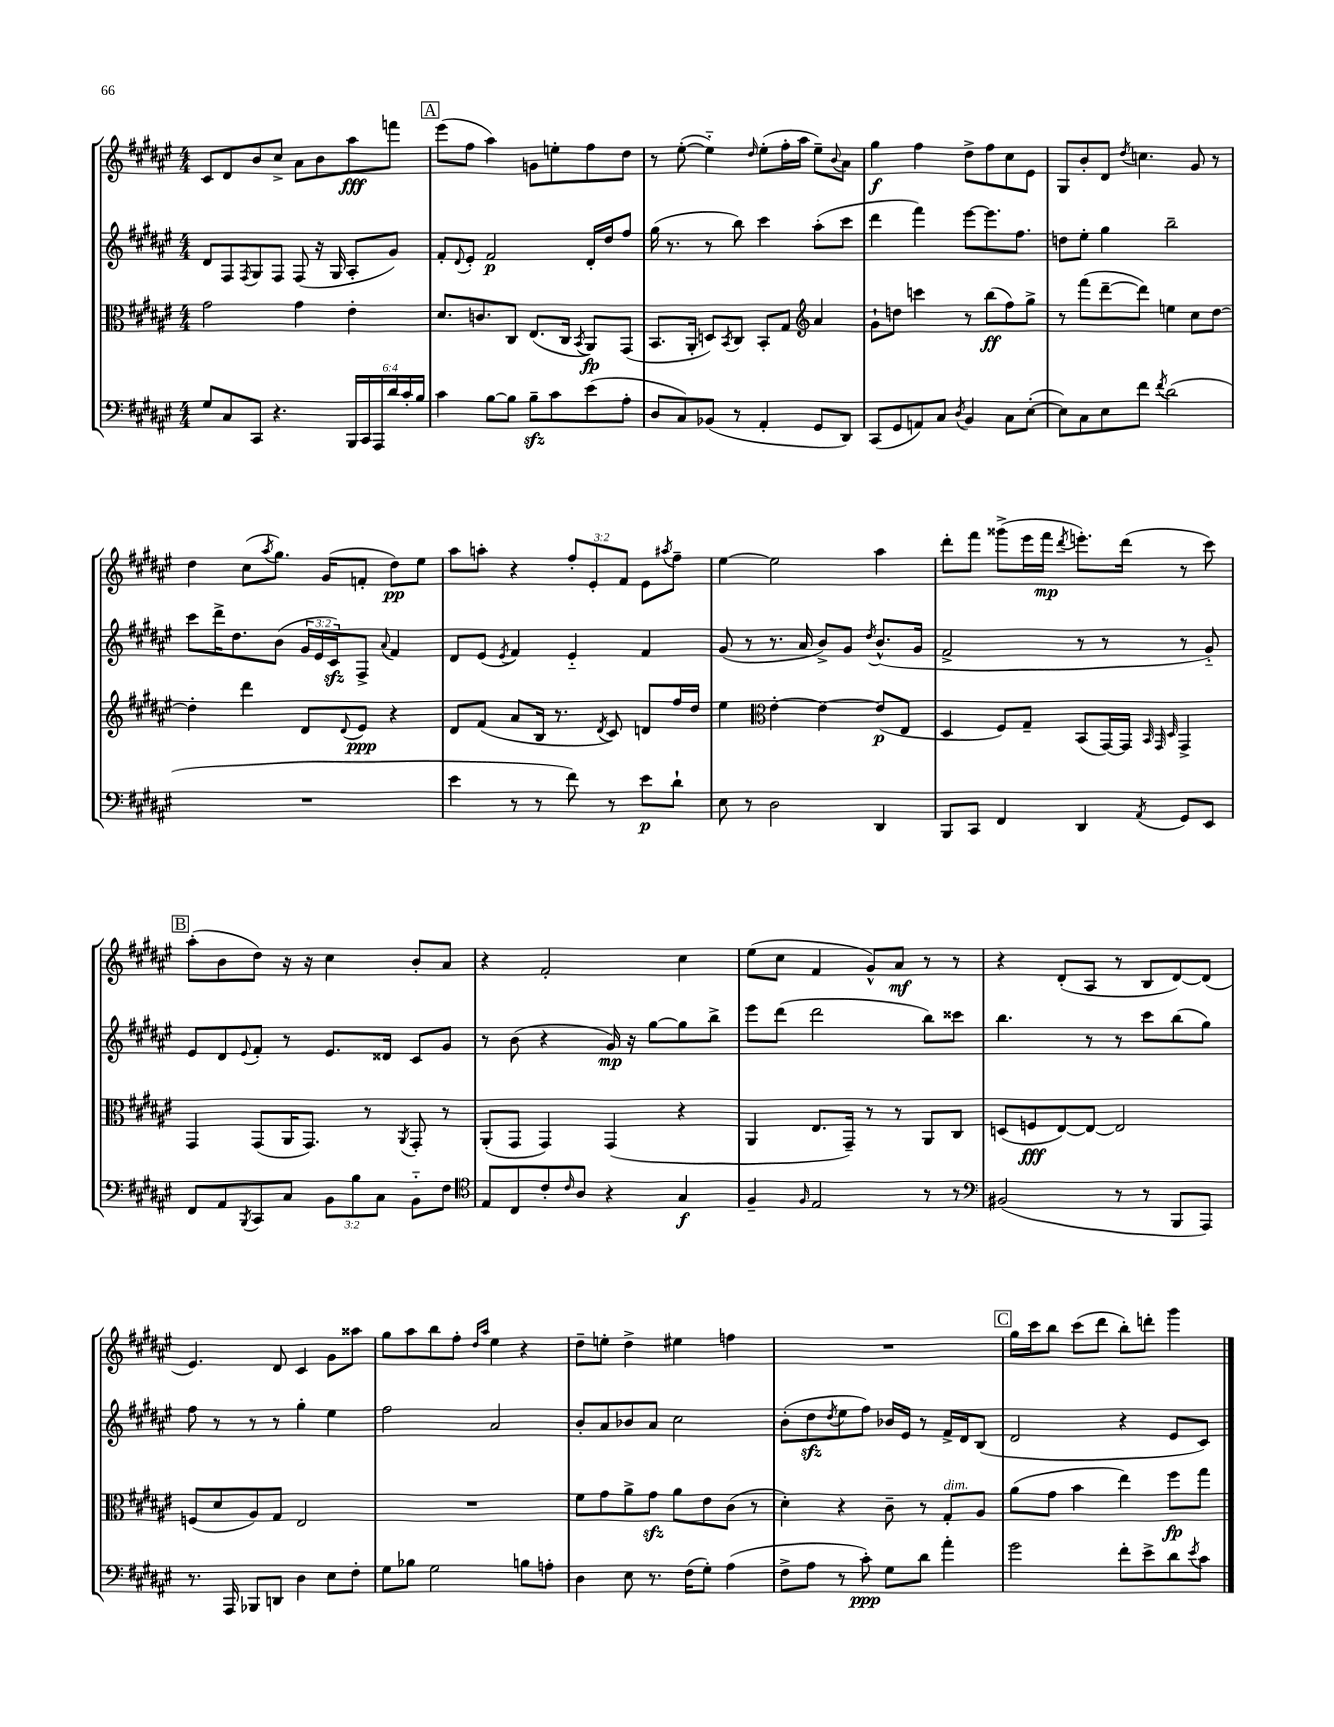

**kern	**kern	**kern	**kern
*staff4	*staff3	*staff2	*staff1
*clefF4	*clefC3	*clefG2	*clefG2
*k[f#c#g#d#a#e#]	*k[f#c#g#d#a#e#]	*k[f#c#g#d#a#e#]	*k[f#c#g#d#a#e#]
*M4/4	*M4/4	*M4/4	*M4/4
8G#/L	2g#\	8d#/L	8c#/L
8C#/	.	8F#/	8d#/
.	.	8qF#/	.
8CC#/J	.	8G#/	8b/
4.r	.	8F#/J	8cc#^/J
.	4g#\	(8F#/	8a#\L
.	.	16r	8b\
.	.	16G#/	.
24BBB/LL	4e#'\	8A#'/L	8aa#\
24CC#/	.	.	.
24AAA#/	.	.	.
24d#/	.	8g#/J)	8fff\J
24c#'/	.	.	.
24B/JJ	.	.	.
=	=	=	=
4c#\	8.d#/L	8f#'/L	(8eee#\L
.	.	8qqd#/	.
.	.	8e#'/J	8ff#\J
.	8.c/	.	.
[8B\L	.	2f#/	4aa#\)
8B\]J	8C#/J	.	.
8B~\L	(8.E#/L	.	8g\L
8c#\	.	.	8ee'\
.	16C#/Jk	.	.
.	8qBB/	.	.
(8e#\	8AA#/L)	16d#'/LL	8ff#\
.	.	16dd#/J	.
8A#'\J	(8GG#/J	8ff#/J	8dd#\J
=	=	=	=
8D#/L	8.BB/L	(16gg#\	8r
.	.	8.r	.
8C#/)	.	.	([8ee#'\
.	16AA#'/Jk	.	.
(8BB-/J	8D/L)	8r	4ee#'~\])
.	8qBB/	.	.
8r	8C#/J	8bb\)	.
.	.	.	16qqdd#/
4AA#'/	8BB'/L	4ccc#\	(8ee#'\L
.	8G#/J	.	16ff#'\L
.	.	.	16aa#\JJ
*	*clefG2	*	*
8GG#/L	4a#/	(8aa#'\L	8ee#~\L)
.	.	.	8qqb/
8DD#/J)	.	8ccc#\J	8a#\J
=	=	=	=
(8CC#/L	8g#`\L	4ddd#\	4gg#\
8GG#/	8dd\J	.	.
8AA/)	4ccc\	4fff#\)	4ff#\
8C#/J	.	.	.
8qD#/	.	.	.
4BB/	8r	[8eee#\L	8dd#^\L
.	(8bb\L	8.eee#\]	8ff#\
8C#\L	8ff#\)	.	8cc#\
.	.	8.ff#\J	.
([8E#'\J	8gg#^\J	.	8e#\J
=	=	=	=
8E#\]L)	8r	8dd\L	8G#/L
8C#\	(8fff#\L	8ee#'\J	8b'/
8E#\	[8ddd#~\	4gg#\	8d#/J
.	.	.	8qdd#/
8f#\J	8ddd#\]J)	.	4.cc\
8qf#/	.	.	.
(2d#\	4ee\	2bb~\	.
.	8cc#\L	.	8g#/
.	[8dd#\J	.	8r
=	=	=	=
1r	4dd#'\]	8ccc#\L	4dd#\
.	.	16ddd#^\K	.
.	.	8.dd#\	.
.	4ddd#\	.	(8cc#\L
.	.	.	8qaa#/
.	.	(8b\J	8.gg#\J)
.	8d#/L	24g#/LL	.
.	.	24e#/	.
.	.	.	(16g#/LK
.	.	24c#/J)	.
.	8qqd#/	.	.
.	8e#/J	8F#^/J	8f'/J
.	.	8qqa#/	.
.	4r	4f#/	8dd#\L)
.	.	.	8ee#\J
=	=	=	=
4e#\	8d#/L	8d#/L	8aa#\L
.	(8f#/J	(8e#/J	8aa'\J
.	.	8qe#/	.
8r	8a#/L	4f#/)	4r
8r	16B/Jk	.	.
.	8.r	.	.
8f#\)	.	4e#'~/	12ff#'/L
.	.	.	12e#'/
.	8qd#/	.	.
8r	8c#/)	.	.
.	.	.	12f#/J
8e#\L	8d/L	4f#/	8e#\L
.	.	.	8qaa#/
8d#`\J	16ff#/L	.	8ff#~\J
.	16dd#/JJ	.	.
=	=	=	=
8E#\	4ee#\	(8g#/	[4ee#\
8r	.	8r	.
*	*clefC3	*	*
2D#\	[4e#'\	8.r	2ee#\]
.	.	16a#/	.
.	4e#\_	8b^/L)	.
.	.	8g#/J	.
.	.	8qdd#/	.
4DD#/	(8e#/]L	(8.b^^/L	4aa#\
.	8E#/J	.	.
.	.	16g#/Jk	.
=	=	=	=
8BBB/L	4D#/	2f#^/	8ddd#'\L
8CC#/J	.	.	8fff#\J
4FF#/	8F#/L)	.	(8ggg##^\L
.	8G#~/J	.	16eee#\L
.	.	.	16fff#\JJ
.	.	.	8qddd#/
4DD#/	(8BB/L	8r	8.eee'\L)
.	[16GG#/L)	8r	.
.	16GG#/]JJ	.	(16ddd#\Jk
.	32qqBB/	.	.
.	32qqGG#/	.	.
8qAA#/	32qqD#/	.	.
8GG#/L	4GG#^/	8r	8r
8EE#/J	.	8g#'~/)	8ccc#\)
=	=	=	=
8FF#/L	4GG#/	8e#/L	(8aa#'\L
8AA#/	.	8d#/	8b\
8qBBB/	.	8qqe#/	.
8CC#/	(8GG#/L	8f#'/J	8dd#\J)
8C#/J	16AA#/K	8r	16r
.	8.GG#/J)	.	16r
12BB\L	.	8.e#/L	4cc#\
12B\	.	.	.
.	8r	.	.
12C#\J	.	.	.
.	.	16d##/Jk	.
.	8qAA#/	.	.
8BB'~\L	8GG#'/	8c#/L	8b'/L
8F#\J	8r	8g#/J	8a#/J
=	=	=	=
*clefC4	*	*	*
8E#/L	(8AA#'/L	8r	4r
8C#/	8GG#/J	(8b\	.
8c#'/	4GG#/)	4r	2f#'/
16qqc#/	.	.	.
8A#/J	.	.	.
4r	(4GG#/	16g#/)	.
.	.	16r	.
.	.	[8gg#\L	.
4G#/	4r	8gg#\]	4cc#\
.	.	8bb^\J	.
=	=	=	=
4F#~/	4AA#/	8eee#\L	(8ee#\L
.	.	(8ddd#\J	8cc#\J
16qqF#/	.	.	.
2E#/	8.E#/L	2ddd#\	4f#/
.	16GG#~/Jk)	.	.
.	8r	.	8g#^^/L)
.	8r	.	8a#/J
8r	8AA#/L	8bb\L)	8r
8r	8C#/J	8ccc##\J	8r
=	=	=	=
*clefF4	*	*	*
(2BB#/	(8D/L	4.bb\	4r
.	8F/	.	.
.	[8E#/)	.	(8d#'/L
.	8E#/_J	8r	8A#/J
8r	2E#/]	8r	8r
8r	.	8ccc#\L	8B/L
8BBB/L	.	(8bb\	[8d#/)
8AAA#/J)	.	8gg#\J)	(8d#/]J
=	=	=	=
8.r	(8F/L	8ff#\	4.e#/)
.	8d#/	8r	.
16AAA#/	.	.	.
8BBB-/L	8A#/)	8r	.
8DD/J	8G#/J	8r	8d#/
4D#\	2E#/	4gg#'\	4c#/
8E#\L	.	4ee#\	8g#\L
8F#'\J	.	.	8aa##\J
=	=	=	=
8G#\L	1r	2ff#\	8gg#\L
8B-\J	.	.	8aa#\
2G#\	.	.	8bb\
.	.	.	8ff#'\J
.	.	.	16qqdd#/LL
.	.	.	16qqaa#/JJ
.	.	2a#/	4ee#\
8B\L	.	.	4r
8A'\J	.	.	.
=	=	=	=
4D#\	8f#\L	8b'/L	8dd#~\L
.	8g#\	8a#/	8ee'\J
8E#\	8a#^\	8b-/	4dd#^\
8.r	8g#\J	8a#/J	.
.	8a#\L	2cc#\	4ee#\
(16F#\LK	.	.	.
8G#'\J)	8e#\	.	.
(4A#\	(8c#\J	.	4ff\
.	8r	.	.
=	=	=	=
8F#^\L	4d#'\)	(8b'\L	1r
8A#\J	.	8dd#\	.
.	.	8qdd#/	.
8r	4r	8ee#\	.
8c#'\)	.	8ff#\J)	.
8G#\L	8c#~\	16b-/LL	.
.	.	16e#/JJ	.
8d#\J	8r	8r	.
4a#'\	8G#'/L	16f#^/LL	.
.	.	16d#/J	.
.	8A#/J	(8B/J	.
=	=	=	=
2g#\	(8a#\L	2d#/	16gg#\LL
.	.	.	16ccc#\J
.	8g#\J	.	8bb\J
.	4b\	.	(8ccc#\L
.	.	.	8ddd#\J
8f#'\L	4ee#\)	4r	8bb'\L)
8e#^\	.	.	8ddd'\J
8d#\	8ff#\L	8e#/L	4ggg#\
8qe#/	.	.	.
8c#\J	8gg#\J	8c#/J)	.
==	==	==	==
*-	*-	*-	*-
